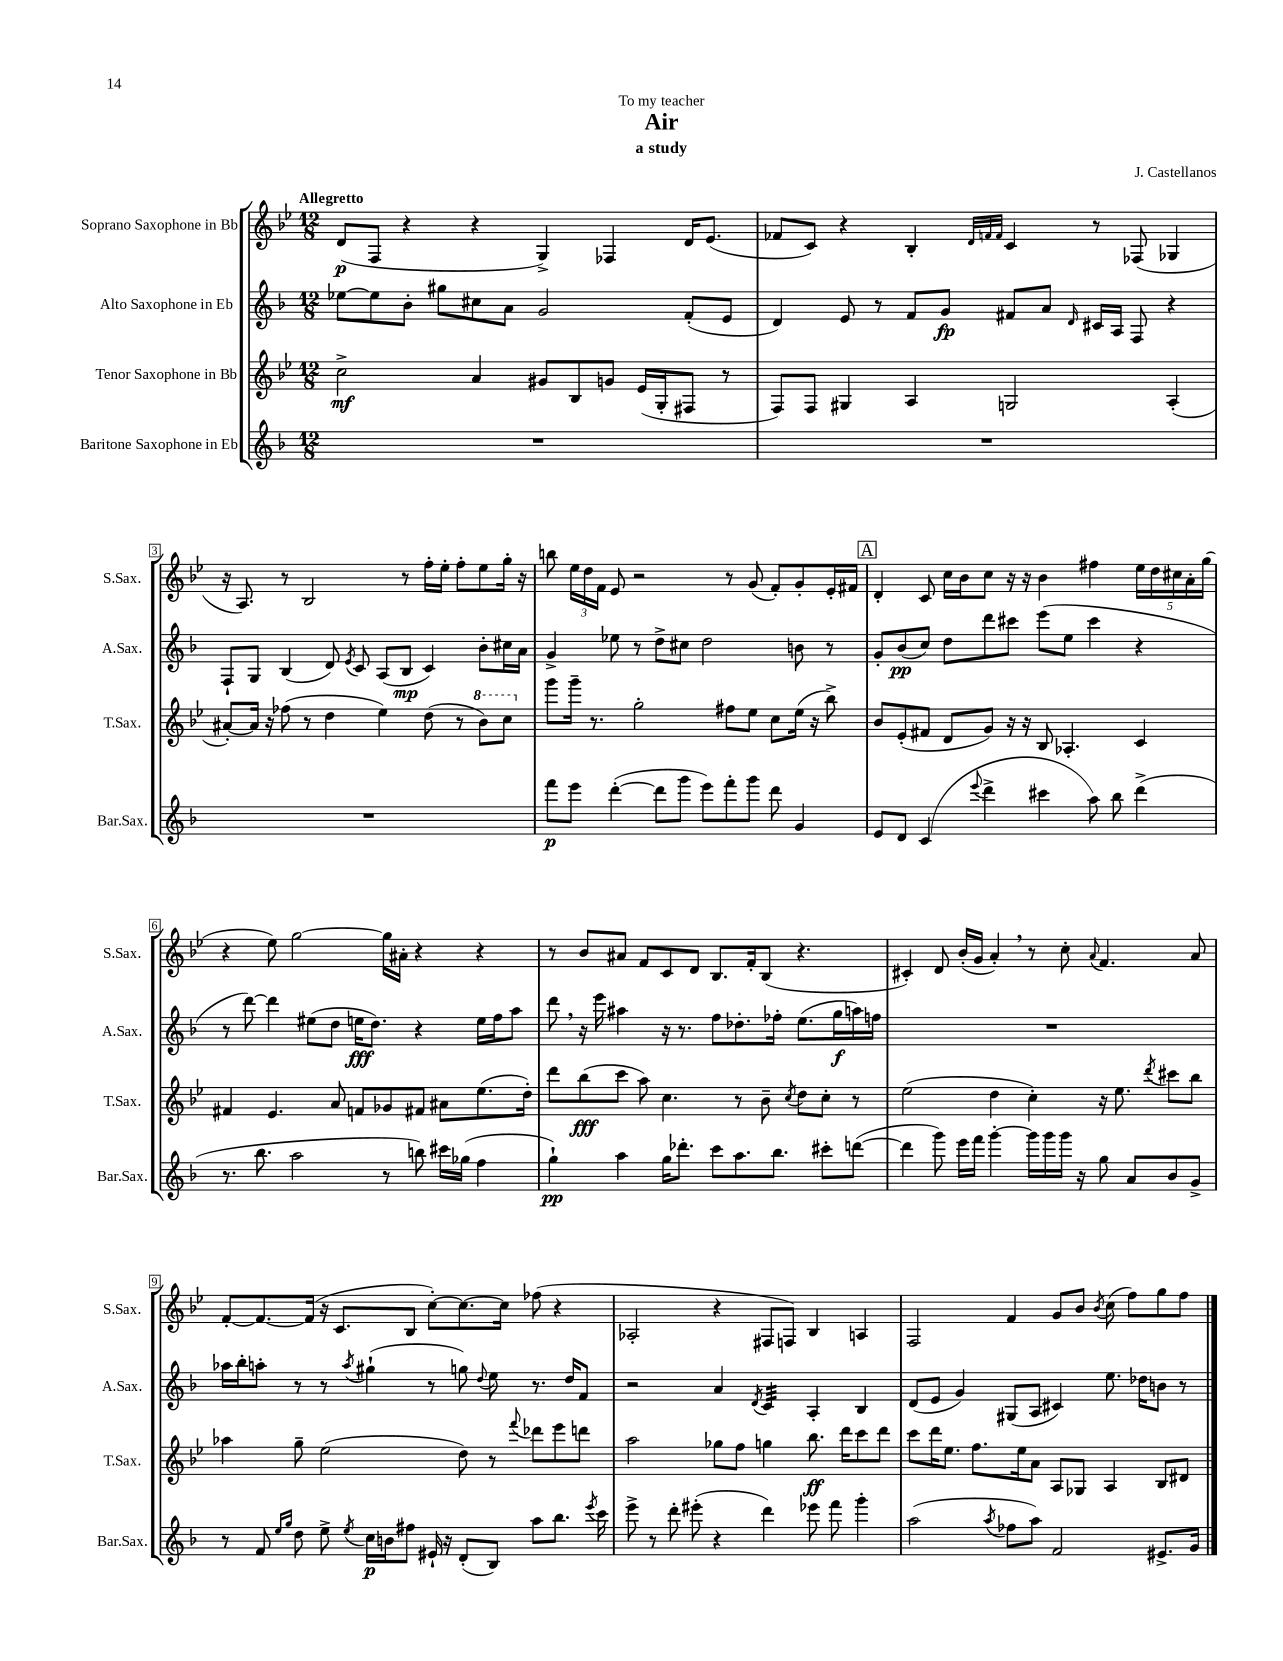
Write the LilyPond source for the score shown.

\header { title = "Air" composer = "J. Castellanos" subtitle = "a study" dedication = "To my teacher" }
<<
\new StaffGroup <<
\new Staff = "s0" \with { instrumentName = "Soprano Saxophone in Bb" shortInstrumentName = "S.Sax." } {
    \clef treble \key bes \major \numericTimeSignature \time 12/8 \tempo "Allegretto"
    \autoBeamOff d'8[\p( f8] r4 r4 g4->) fes4 d'16[ ees'8.]( |
    fes'8[ c'8]) r4 bes4-. \grace { d'32[ f'32 f'32] } c'4 r8 fes8( ges4 |
    r16 a8.) r8 bes2 r8 f''16[-. ees''16]-. f''8[-. ees''8 g''16]-. r16 |
    b''8 \tuplet 3/2 { ees''16[ d''16 f'16] } ees'8 r2 r8 g'8( f'8[-.) g'8-. ees'16-. fis'16] |
    \mark \markup { \box "A" } d'4-. c'8 c''16[ bes'16 c''8] r16 r16 bes'4 fis''4 \tuplet 5/4 { ees''16[ d''16 cis''16 a'16-. g''16]( } |
    r4 ees''8) g''2~ g''16[ ais'16]-. r4 r4 |
    r8 bes'8[ ais'8] f'8[ c'8 d'8] bes8.[ f'16-. bes8]( r4. |
    cis'4-.) d'8 bes'16[-.( g'16] a'4-.) \breathe r8 c''8-. \appoggiatura { a'8 } f'4. a'8 |
    f'8[~-. f'8.~ f'16]( r16 c'8.[ bes8] c''8[~-.) c''8.~ c''16] fes''8( r4 |
    aes2-. r4 fis8[ f8]) bes4 a4 |
    f2 f'4 g'8[ bes'8] \acciaccatura { bes'8 } c''8( f''8[) g''8 f''8] \bar "|." |
}
\new Staff = "s1" \with { instrumentName = "Alto Saxophone in Eb" shortInstrumentName = "A.Sax." } {
    \clef treble \key f \major \numericTimeSignature \time 12/8
    \autoBeamOff ees''8[~ ees''8 bes'8]-. gis''8[ cis''8 a'8] g'2 f'8[-.( e'8] |
    d'4) e'8 r8 f'8[ g'8]\fp fis'8[ a'8] \grace { d'16 } cis'16[ a16] f8 r4 |
    f8[-! g8] bes4( d'8) \acciaccatura { e'8 } c'8 a8[( bes8]\mp c'4) bes'8[-. cis''16 a'16] |
    g'4-> ees''8 r8 d''8[-> cis''8] d''2 b'8 r8 |
    \mark \markup { \box "A" } g'8[-. bes'8\pp( c''8]) d''8[ d'''8 cis'''8] e'''8[( e''8] cis'''4 r4 |
    r8 d'''8~) d'''4 eis''8[( d''8] e''16[\fff d''8.]) r4 e''16[ f''16 a''8] |
    d'''8 \breathe r16 e'''16 ais''4 r16 r8. f''8[ des''8.-. fes''16]-. e''8.[( g''16\f a''16) f''16] |
    R1. |
    aes''16[ bes''16-. a''8]-. r8 r8 \acciaccatura { a''8 } gis''4-!( r8 g''8) \appoggiatura { d''8 } e''8 r8. d''16[ f'8] |
    r2 a'4 \acciaccatura { d'8 } c'4:32 a4-. bes4 |
    d'8[( e'8] g'4) gis8[( a8] cis'4) e''8. des''16[ b'8] r8 \bar "|." |
}
\new Staff = "s2" \with { instrumentName = "Tenor Saxophone in Bb" shortInstrumentName = "T.Sax." } {
    \clef treble \key bes \major \numericTimeSignature \time 12/8
    \autoBeamOff c''2->\mf a'4 gis'8[ bes8 g'8] ees'16[( g16-. fis8] r8 |
    f8[) f8] gis4 a4 g2 a4-.( |
    ais'8[~-.) ais'16] r16 fes''8( r8 d''4 ees''4) d''8( r8 \ottava #1 bes''8[) c'''8] \ottava #0 |
    g'''8[ g'''16]-- r8. g''2-. fis''8[ ees''8] c''8[ ees''16]( r16 bes''8->) |
    \mark \markup { \box "A" } bes'8[ ees'8-.( fis'8] d'8[ g'8]) r16 r16 bes8 aes4.-. c'4 |
    fis'4 ees'4. a'8 f'8[ ges'8 fis'8] ais'8[ ees''8.( d''16]-.) |
    d'''8[ bes''8\fff( c'''8] a''8) c''4. r8 bes'8-- \acciaccatura { c''8 } d''8[ c''8]-. r8 |
    ees''2( d''4 c''4-.) r16 ees''8. \acciaccatura { d'''8 } cis'''8[ bes''8] |
    aes''4 g''8-- ees''2( d''8) r8 \appoggiatura { f'''8 } des'''8[ ees'''8 d'''8] |
    a''2 ges''8[ f''8] g''4 bes''8.\ff d'''16[ c'''8 d'''8] |
    c'''8[ d'''16 ees''8.] f''8.[ ees''16 a'8] a8[ ges8] a4 bes8[ dis'8] \bar "|." |
}
\new Staff = "s3" \with { instrumentName = "Baritone Saxophone in Eb" shortInstrumentName = "Bar.Sax." } {
    \clef treble \key f \major \numericTimeSignature \time 12/8
    \autoBeamOff R1. |
    R1. |
    R1. |
    f'''8[\p e'''8] d'''4~-.( d'''8[ g'''8] e'''8[) f'''8-. g'''8] d'''8 g'4 |
    \mark \markup { \box "A" } e'8[ d'8] c'4( \appoggiatura { e'''8 } d'''4-> cis'''4 a''8) bes''8 d'''4->( |
    r8. bes''8. a''2 r8 b''8) cis'''16[ ges''16]( f''4 |
    g''4-!\pp) a''4 g''16[ des'''8.]-. c'''8[ a''8. bes''8.] cis'''8[-. d'''8]~( |
    d'''4 g'''8) e'''16[ f'''16] g'''4~-. g'''16[ g'''16 g'''16] r16 g''8 a'8[ bes'8 g'8]-> |
    r8 f'8 \grace { e''16[ g''16] } d''8 e''8-> \acciaccatura { e''8 } c''16[\p b'16 fis''8] eis'16-! r16 d'8[-.( bes8]) a''8[ bes''8.] \acciaccatura { e'''8 } c'''16 |
    e'''8-> r8 d'''8-. eis'''8-.( r4 d'''4) ees'''8 f'''8 g'''4-. |
    a''2( \acciaccatura { a''8 } fes''8[ a''8]) f'2 eis'8.[-> g'16] \bar "|." |
}
>>
>>
\layout { \context { \Score \override BarNumber.stencil = #(make-stencil-boxer 0.1 0.3 ly:text-interface::print) } }
